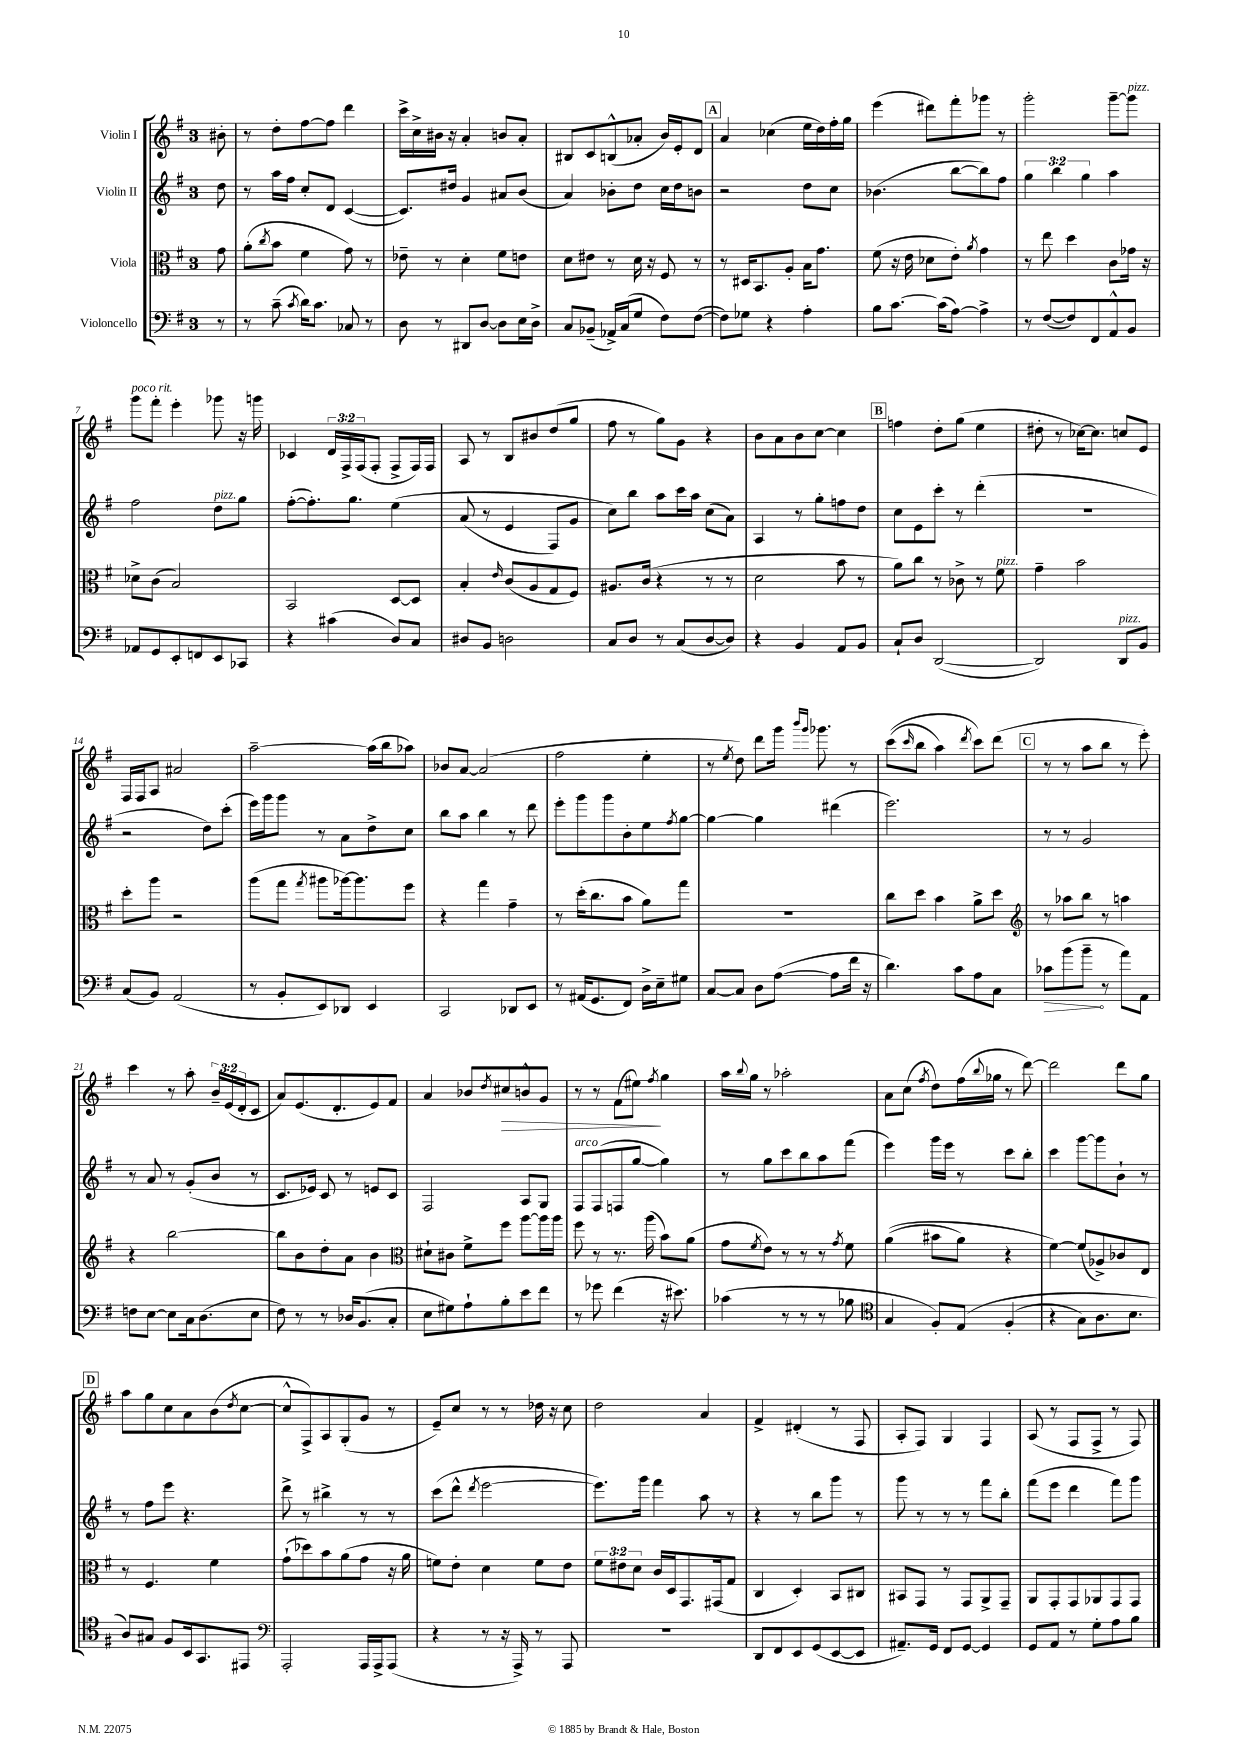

**kern	**dynam	**kern	**kern	**kern	**dynam
*part4	*part4	*part3	*part2	*part1	*part1
*staff4	*staff4	*staff3	*staff2	*staff1	*staff1
*I"Violoncello	*	*I"Viola	*I"Violin II	*I"Violin I	*
*clefF4	*	*clefC3	*clefG2	*clefG2	*
*k[f#]	*	*k[f#]	*k[f#]	*k[f#]	*
*M3/4	*	*M3/4	*M3/4	*M3/4	*
=	=	=	=	=	=
8r	.	8g\	8dd\	8b#X'\	.
=1	=1	=1	=1	=1	=1
8r	.	(8a'\L	8r	8r	.
.	.	8qcc/	.	.	.
(8c~\	.	8b\J	16aa\LL	8dd'\L	.
.	.	.	16ff#\JJ	.	.
8qc/	.	.	.	.	.
16d\KL)	.	4f#\	8cc'/L	[8ff#\	.
8.c\J	.	.	.	.	.
.	.	.	8d/J	8ff#\J]	.
8C-X/	.	8g\)	([4c/	4ddd\	.
8r	.	8r	.	.	.
=2	=2	=2	=2	=2	=2
8D\	.	8e-X~\	8.c/L])	16ccc^\LL	.
.	.	.	.	16cc^\	.
8r	.	8r	.	16b#X\JJ	.
.	.	.	16dd#X/Jk	16r	.
8DD#X/L	.	4d'\	4g/	4a'/	.
[8D/J	.	.	.	.	.
8D\L]	.	8f#\L	8a#X/L	8bn/L	.
16E\L	.	8en\J	(8b/J	8a'/J	.
16D^\JJ	.	.	.	.	.
=3	=3	=3	=3	=3	=3
8C/L	.	8d\L	4a/)	8B#X/L	.
(8BB-X~/J	.	8e#X\J	.	8c/	.
16AA-X^/LL)	.	8r	8b-X'\L	(8Bn^^/	.
(16C/J	.	.	.	.	.
8G/J	.	16d\	8dd\J	8a-X'/J	.
.	.	16r	.	.	.
8F#\L)	.	8F#/	16cc\LL	16b/LL)	.
.	.	.	16dd\J	16e'/J	.
([8F#\J	.	8r	8bn\J	8d/J	.
!!LO:REH:place=s1:t=A
=4	=4	=4	=4	=4	=4
8F#\L])	.	8r	2r	4a/	.
8G-X\J	.	16D#X/KL	.	.	.
.	.	8.BB/	.	.	.
4r	.	.	.	(4cc-X\	.
.	.	8A'/J	.	.	.
4A'\	.	16B\KL	8dd\L	16ee\LL	.
.	.	8.g\J	.	16dd\)	.
.	.	.	8cc\J	16ff#'\	.
.	.	.	.	16gg\JJ	.
=5	=5	=5	=5	=5	=5
8B\L	.	(8f#\	(4.b-X\	(4eee\	.
[8.c\J	.	16r	.	.	.
.	.	16e\	.	.	.
.	.	8d-X\L	.	8ddd#X\L)	.
(16c\KL]	.	.	.	.	.
[8A\J)	.	8e'\J)	[8bb\L	8fff#'\	.
.	.	8qa/	.	.	.
4A^\]	.	4g\	8bb\])	8ggg-X\J	.
.	.	.	8ff#\J	8r	.
=6	=6	=6	=6	=6	=6
8r	.	8r	6gg\	2ggg'\	.
([8F#/L	.	8ee\	.	.	.
.	.	.	6bb\	.	.
8F#/])	.	4dd\	.	.	.
.	.	.	6gg\	.	.
8FF#/	.	.	.	.	.
8AA^^/	.	8c\L	4aa\	[8ggg~\L	.
!	!	!	!	!LO:TX:a:i:t=pizz.	!
8BB/J	.	16g-X\Jk	.	8ggg\J]	.
.	.	16r	.	.	.
!!LO:LB:g=z
=7	=7	=7	=7	=7	=7
!	!	!	!	!LO:TX:a:i:t=poco rit.	!
8AA-X/L	.	8d-X^\L	2ff#\	8ggg\L	.
8GG/	.	(8c\J	.	8fff#'\J	.
8EE'/	.	2B/)	.	4eee'\	.
8FFn/	.	.	.	.	.
!	!	!	!LO:TX:a:i:t=pizz.	!	!
8EE/	.	.	8dd\L	8ggg-X\	.
8CC-X/J	.	.	8gg\J	16r	.
.	.	.	.	16gggn\	.
=8	=8	=8	=8	=8	=8
4r	.	2BB/	([8ff#'\L	4c-X/	.
.	.	.	8.ff#'\])	.	.
(4c#X\	.	.	.	24d/LL	.
.	.	.	.	24F#^/	.
.	.	.	8.gg\J	.	.
.	.	.	.	(24F#/J	.
.	.	.	.	8F#'/J	.
8D/L)	.	[8D/L	(4ee\	8F#^/L	.
8C/J	.	8D/J]	.	16F#/L)	.
.	.	.	.	16F#/JJ	.
=9	=9	=9	=9	=9	=9
8D#X/L	.	4B'/	(8a/	8A/	.
8BB/J	.	.	8r	8r	.
.	.	16qqe/	.	.	.
2Dn\	.	(8c/L	4e/	8B/L	.
.	.	8A/	.	8b#X/	.
.	.	8G/	8F#/L)	(8dd/	.
.	.	8F#/J)	8g/J	8gg/J	.
=10	=10	=10	=10	=10	=10
8C/L	.	8.A#X/L	8cc\L)	8ff#\	.
8D/J	.	.	8bb\J	8r	.
.	.	(16c/Jk	.	.	.
8r	.	4r	8aa\L	8gg\L)	.
(8C/L	.	.	16ccc\L	8g\J	.
.	.	.	16aa\JJ	.	.
[8D/	.	8r	(8cc\L	4r	.
8D/J])	.	8r	8a\J)	.	.
=11	=11	=11	=11	=11	=11
4r	.	2d\	4A/	8b\L	.
.	.	.	.	8a\	.
4BB/	.	.	8r	8b\	.
.	.	.	8gg'\L	[8cc\J	.
8AA/L	.	8b\	8ffn\	4cc\]	.
8BB/J	.	8r	8dd\J	.	.
!!LO:REH:place=s1:t=B
=12	=12	=12	=12	=12	=12
8C`/L	.	8a\L)	8cc\L	4ffn\	.
8D/J	.	8cc\J	8e\	.	.
([2DD/	.	8r	8ccc'\J	8dd'\L	.
.	.	8c-X^\	8r	(8gg\J	.
.	.	8r	(4ddd'\	4ee\	.
!	!	!LO:TX:a:i:t=pizz.	!	!	!
.	.	8f#\	.	.	.
=13	=13	=13	=13	=13	=13
2DD/])	.	4g~\	2.r	8dd#X'\	.
.	.	.	.	8r	.
.	.	2b\	.	[16cc-X\KL)	.
.	.	.	.	8.cc-\J]	.
!LO:TX:a:i:t=pizz.	!	!	!	!	!
8DD/L	.	.	.	8ccn/L	.
8BB/J	.	.	.	8e/J	.
!!LO:LB:g=z
=14	=14	=14	=14	=14	=14
(8C/L	.	8dd'\L	2r	16F#/LL	.
.	.	.	.	16F#/J	.
8BB/J)	.	8aa\J	.	8A/J	.
(2AA/	.	2r	.	2a#X/	.
.	.	.	8dd\L)	.	.
.	.	.	(8ccc'\J	.	.
=15	=15	=15	=15	=15	=15
8r	.	(8aa\L	16eee\LL)	[2aa~\	.
.	.	.	16ggg\J	.	.
8BB'/L	.	8gg\J	8ggg\J	.	.
.	.	8qgg/	.	.	.
8EE/)	.	8aa#X\L	8r	.	.
8DD-X/J	.	[16aa-X\k)	8a\L	.	.
.	.	8.aa-\]	.	.	.
4EE/	.	.	8dd^\	(16aa\LL]	.
.	.	.	.	16bb\J	.
.	.	8ff#\J	8cc\J	8aa-X\J)	.
=16	=16	=16	=16	=16	=16
2CC/	.	4r	8bb\L	8b-X/L	.
.	.	.	8aa\J	[8a/J	.
.	.	4gg\	4bb\	(2a/]	.
8DD-X/L	.	4g~\	8r	.	.
8EE/J	.	.	8ddd\	.	.
=17	=17	=17	=17	=17	=17
8r	.	8r	8eee'\L	2ff#\	.
(16AA#X/KL	.	(16dd'\KL	8ggg\	.	.
8.GG/	.	8.cc\	.	.	.
.	.	.	8ggg\	.	.
8FF#/J)	.	8b\J	8b'\	.	.
16D^\LL	.	8a\L)	8ee\	4ee'\	.
16E~\J	.	.	.	.	.
.	.	.	8qff#/	.	.
8G#X\J	.	8gg\J	[8gg\J	.	.
=18	=18	=18	=18	=18	=18
[8C/L	.	2.r	4gg\_	8r	.
.	.	.	.	8qee/	.
8C/J]	.	.	.	8dd\)	.
8D\L	.	.	4gg\]	8ddd\L	.
([8A\J	.	.	.	16ggg\Jk	.
.	.	.	.	16qqbbb/LL	.
.	.	.	.	16qqggg/JJ	.
.	.	.	.	8.ggg-X\	.
8A\L]	.	.	(4ddd#X\	.	.
16f#\Jk	.	.	.	8r	.
16r	.	.	.	.	.
=19	=19	=19	=19	=19	=19
4.d\)	.	8cc\L	2.eee\)	((8ccc\L	.
.	.	.	.	16qqccc/	.
.	.	8dd\J	.	8bb\J	.
.	.	4b\	.	4aa\)	.
8c\L	.	.	.	.	.
.	.	.	.	8qddd/	.
8A\	.	8a^\L	.	8ccc\L)	.
8C\J	.	8dd\J	.	(8ddd\J	.
!!LO:REH:place=s1:t=C
=20	=20	=20	=20	=20	=20
*	*	*clefG2	*	*	*
!	!LO:HP:b	!	!	!	!
8c-X\L	>	8r	8r	8r	.
(8b\	.	8aa-X\L	8r	8r	.
8b~\J	.	8bb\J	2g/	8aa\L	.
8r	]	8r	.	8bb\J	.
8a\L)	.	4aan\	.	8r	.
8AA\J	.	.	.	8eee'\)	.
!!LO:LB:g=z
=21	=21	=21	=21	=21	=21
8Fn\L	.	4r	8r	4ccc\	.
[8E\J	.	.	8a/	.	.
8E\L]	.	[2bb\	8r	8r	.
16C\k	.	.	(8g'/L	8aa'\	.
(8.D\	.	.	.	.	.
.	.	.	8b/J	24b~/LL	.
.	.	.	.	(24e/	.
.	.	.	.	24d'/J	.
8E\J	.	.	8r	8c/J	.
=22	=22	=22	=22	=22	=22
8F#\)	.	8bb\L]	8.c/L	8a/L)	.
8r	.	8b\	.	(8.e/	.
.	.	.	16e-X/Jk)	.	.
8r	.	8dd'\	8c/	.	.
.	.	.	.	8.d'/	.
16D-X/KL	.	8a\J	8r	.	.
(8.BB/	.	.	.	.	.
.	.	4b\	8en/L	8e/)	.
8C'/J	.	.	8c/J	8f#/J	.
=23	=23	=23	=23	=23	=23
*	*	*clefC3	*	*	*
8E\L	.	8d#X`\L	2F#/	4a/	.
8G#X\)	.	8c#X\J	.	.	.
8A`\	.	8f#^\L	.	8b-X/L	.
.	.	.	.	8qdd/	.
!	!	!	!	!	!LO:HP:b
8B'\	.	8ff#\J	.	8cc#X/	>
8e\	.	[8aa\L	8A/L	8bn^^/	.
8f#\J	.	16aa\L]	8G/J	8g/J	.
.	.	16aa\JJ	.	.	.
=24	=24	=24	=24	=24	=24
!	!	!	!LO:TX:a:i:t=arco	!	!
8r	.	8ff#\	8F#/L	8r	.
8g-X\	.	8r	(8F#/	8r	.
(4f#\	.	8.r	8Fn/	(8f#\L	.
.	.	.	[8gg/J	8ee#X\J)	.
.	.	(16aa\	.	.	.
.	.	.	.	8qff#/	.
16r	.	8b\L)	4gg\])	4gg\	]
8.e#X\)	.	.	.	.	.
.	.	(8a\J	.	.	.
=25	=25	=25	=25	=25	=25
(4c-X\	.	8g\L	8r	16aa\LL	.
.	.	.	.	8qqbb/	.
.	.	.	.	16gg\JJ	.
.	.	8qf#/	.	.	.
.	.	8e\J)	8gg\L	8r	.
8r	.	8r	8ccc\	2aa-X'\	.
8r	.	8r	8bb\	.	.
8r	.	8r	8aa\	.	.
.	.	8qg/	.	.	.
8B-X\	.	8f#\	(8fff#\J	.	.
=26	=26	=26	=26	=26	=26
*clefC4	*	*	*	*	*
4G/	.	((4a\	4eee\)	8a\L	.
.	.	.	.	(8cc\J	.
.	.	.	.	8qff#/	.
8F#'/L)	.	8b#X\L	16ggg\LL	8dd\L)	.
.	.	.	16eee\JJ	.	.
(8E/J	.	8a\J)	8r	(16ff#\L	.
.	.	.	.	8qqbb/	.
.	.	.	.	16gg-X\JJ	.
(4F#'/	.	4r	8ccc\L	8r	.
.	.	.	8bb'\J	[8ddd\)	.
=27	=27	=27	=27	=27	=27
4r	.	[4f#\)	4ccc\	2ddd\]	.
8G\L)	.	(8f#/L]	[8ggg\L	.	.
8.A\	.	8A-X^/)	8ggg\]	.	.
.	.	8c-X/	8b`\J	8ddd\L	.
8.B\J	.	.	.	.	.
.	.	8E/J	8r	8gg\J	.
!!LO:LB:g=z
!!LO:REH:place=s1:t=D
=28	=28	=28	=28	=28	=28
8A/L)	.	8r	8r	8aa\L	.
8G#X/J	.	4.F#/	8ff#\L	8gg\	.
8F#/L	.	.	8eee\J	8cc\	.
16BB/k	.	.	4.r	8a\	.
8.GG/	.	.	.	.	.
.	.	4f#\	.	(8b\	.
.	.	.	.	8qdd/	.
8EE#X/J	.	.	.	[8cc\J	.
=29	=29	=29	=29	=29	=29
*clefF4	*	*	*	*	*
2AAA'/	.	(8g`\L	8ddd^\	8cc^^/L]	.
.	.	8dd-X\)	8r	8F#^/)	.
.	.	8b\	4bb#X^\	8A/	.
.	.	(8a\	.	(8G'/	.
16AAA/LL	.	8g\J	8r	8g/J	.
16AAA^/J	.	.	.	.	.
(8AAA/J	.	16r	8r	8r	.
.	.	16a\	.	.	.
=30	=30	=30	=30	=30	=30
4r	.	8fn\L)	(8ccc\L	8e~/L)	.
.	.	8e'\J	8ddd^^\J	8cc/J	.
.	.	.	8qddd/	.	.
8r	.	4d\	[2eee\	8r	.
16r	.	.	.	8r	.
16AAA^/)	.	.	.	.	.
8r	.	8f\L	.	16dd-X\	.
.	.	.	.	16r	.
8AAA/	.	8e\J	.	8cc\	.
=31	=31	=31	=31	=31	=31
2.r	.	12f#\L	8.eee\L])	2dd\	.
.	.	12e#X\	.	.	.
.	.	12d\J	.	.	.
.	.	.	16ggg\Jk	.	.
.	.	16c/LL	4fff#\	.	.
.	.	16D/J	.	.	.
.	.	8.GG/	.	.	.
.	.	.	8aa\	4a/	.
.	.	(16GG#X/k	.	.	.
.	.	8G/J	8r	.	.
=32	=32	=32	=32	=32	=32
8DD/L	.	4C/	4r	4f#^/	.
8FF#/	.	.	.	.	.
8EE/	.	4D'/)	8r	(4d#X'/	.
(8GG/	.	.	8bb\L	.	.
[8EE/	.	8BB/L	8ggg\J	8r	.
8EE/J]	.	8C#X/J	8r	8F#/	.
=33	=33	=33	=33	=33	=33
8.AA#X~/L)	.	8BB#X/L	8ggg\	8A'/L	.
.	.	8GG/J	8r	8F#/J)	.
16GG/Jk	.	.	.	.	.
8FF#/L	.	8r	8r	4G/	.
[8GG/J	.	8GG/L	8r	.	.
4GG/]	.	8AA^/	8fff#\L	4F#/	.
.	.	8GG~/J	8bb'\J	.	.
=34	=34	=34	=34	=34	=34
8GG/L	.	8AA/L	(8fff#\L	(8A/	.
8AA/J	.	8GG'/	8eee\J	8r	.
8r	.	8GG/	4ddd\	8F#/L	.
8G'\L	.	8AA-X/	.	8F#^/J	.
8A\	.	8GG/	8fff#\L)	8r	.
8B\J	.	8GG/J	8ggg\J	8F#/)	.
==	==	==	==	==	==
*-	*-	*-	*-	*-	*-
